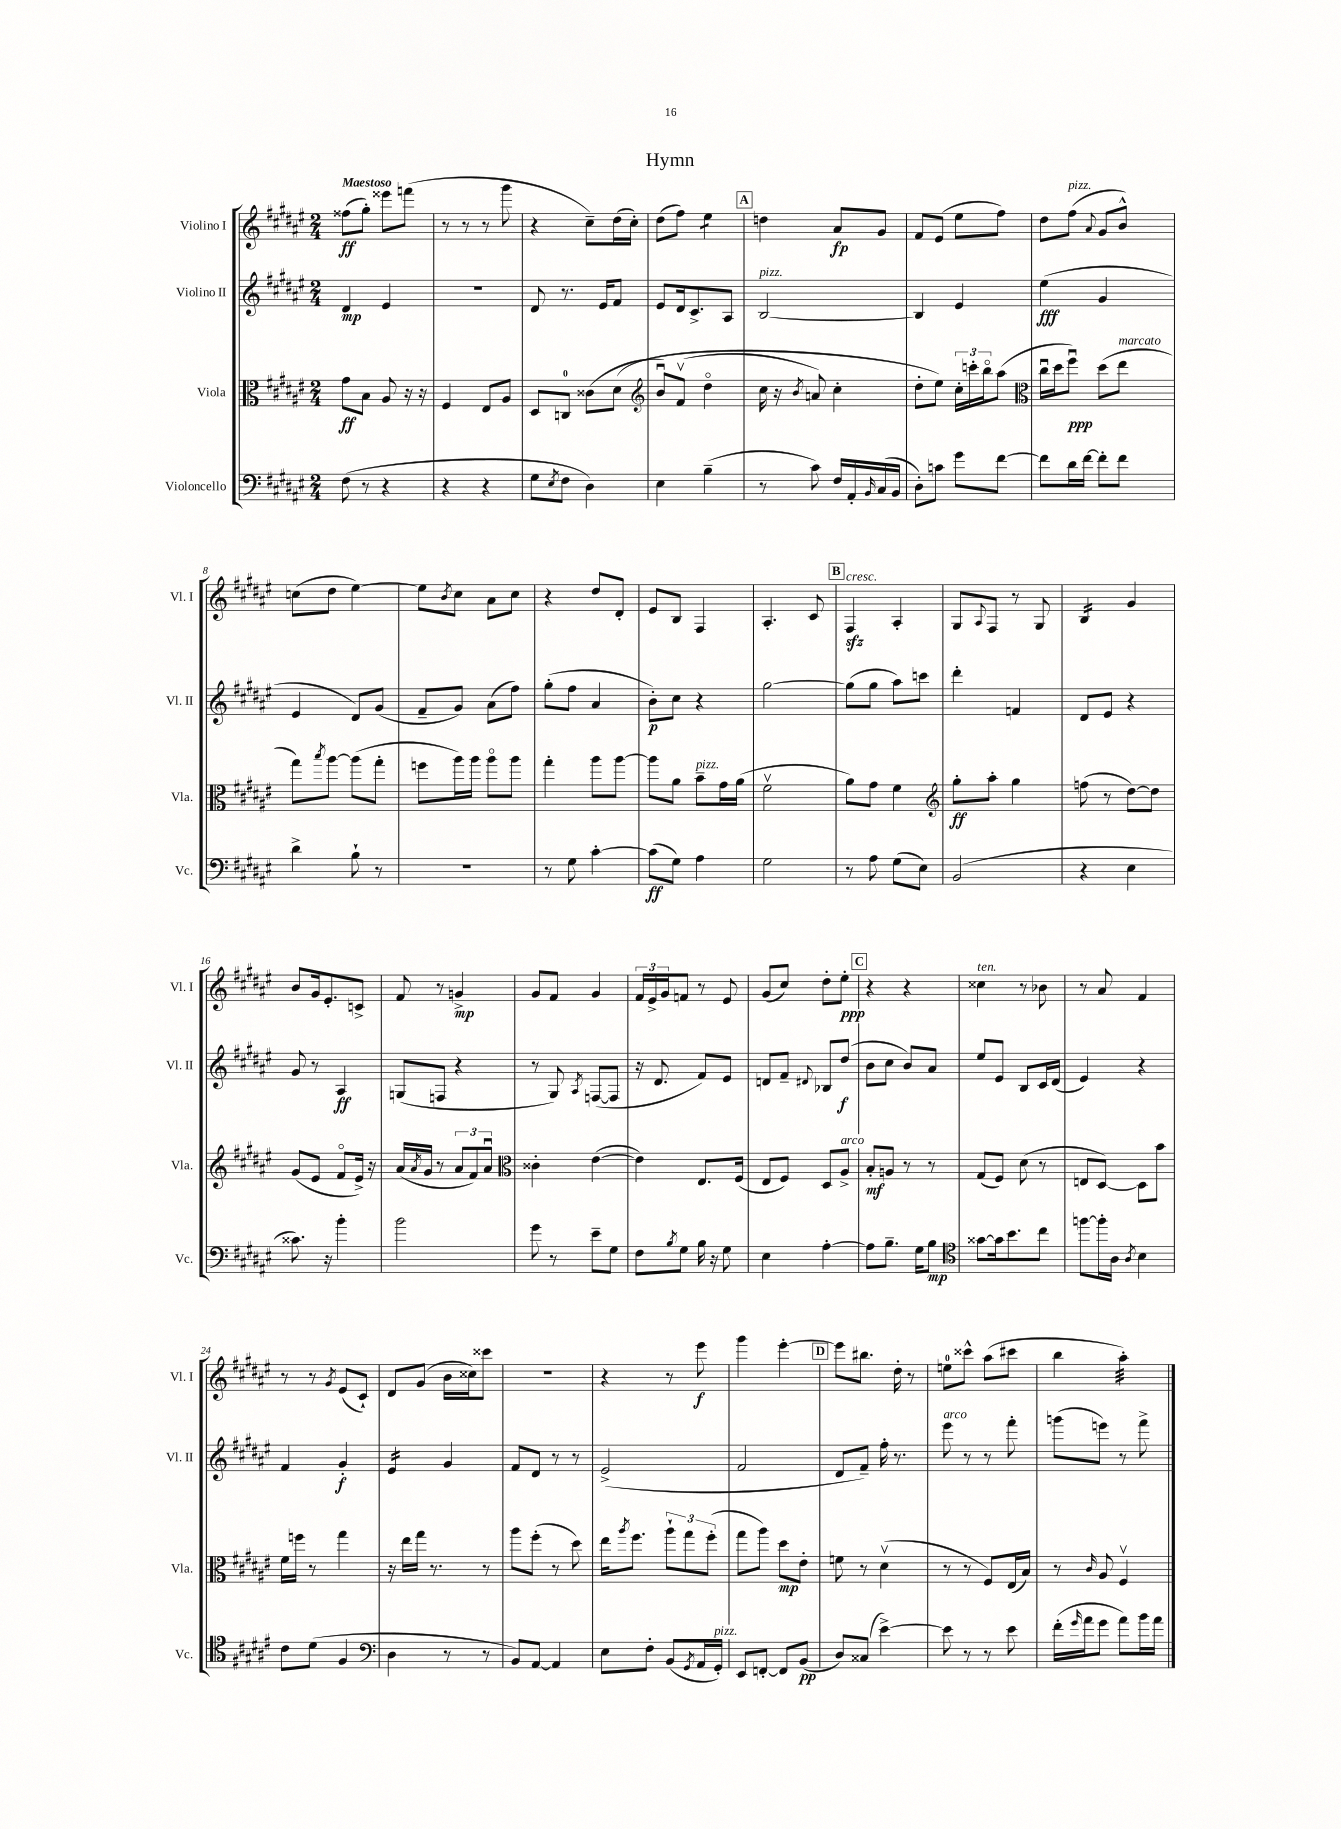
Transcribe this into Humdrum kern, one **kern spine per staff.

**kern	**kern	**kern	**kern
*staff4	*staff3	*staff2	*staff1
*clefF4	*clefC3	*clefG2	*clefG2
*k[f#c#g#d#a#e#]	*k[f#c#g#d#a#e#]	*k[f#c#g#d#a#e#]	*k[f#c#g#d#a#e#]
*M2/4	*M2/4	*M2/4	*M2/4
(8F#	8g#	4d#	(8ff##
8r	8B	.	8gg#')
4r	8A#	4e#	8eee##
.	16r	.	(8fff
.	16r	.	.
=	=	=	=
4r	4F#	2r	8r
.	.	.	8r
4r	8E#	.	8r
.	8A#	.	8ggg#
=	=	=	=
8G#	8D#	8d#	4r
8qE#	.	.	.
8F#	8C	8.r	.
4D#)	(8c##	.	8cc#~)
.	.	16e#	.
.	&(8d#	8f#	(16dd#
.	.	.	16cc#')
=	=	=	=
*	*clefG2	*	*
4E#	8bu)	8e#	(8dd#
.	(8f#v	16d#	8ff#)
.	.	8.c#^	.
(4B~	4dd#o	.	4ee#
.	.	8A#	.
=	=	=	=
8r	16cc#	[2B	4dd
.	16r	.	.
.	8qb	.	.
8c#)	8a)	.	.
16F#	4cc#'	.	8a#
16AA#'	.	.	.
16qqBB	.	.	.
(16C#	.	.	8g#
16BB	.	.	.
=	=	=	=
8D#')	8dd#'	4B]	8f#
8c	8ee#&)	.	(8e#
8g#	24cc#'	4e#	8ee#
.	24ccc'	.	.
.	24bbo	.	.
[8f#	(8aa#	.	8ff#)
=	=	=	=
*	*clefC3	*	*
8f#]	16cc#u	(4ee#	8dd#
.	16dd#	.	.
16d#	8ff#u)	.	(8ff#
[16f#	.	.	.
.	.	.	8qqa#
8f#']	(8dd#	4g#	8g#
8f#	8ee#	.	8b^^)
=	=	=	=
4d#^	8gg#)	4e#	(8cc
.	8qbb	.	.
.	[8aa#	.	8dd#
8B`	(8aa#]	8d#)	[4ee#)
8r	8gg#'	(8g#	.
=	=	=	=
2r	8ff	8f#~	8ee#]
.	.	.	8qb
.	16aa#)	8g#)	8cc#
.	16aa#	.	.
.	8aa#o	(8a#	8a#
.	8aa#	8ff#)	8cc#
=	=	=	=
8r	4gg#'	(8gg#'	4r
8G#	.	8ff#	.
[4c#'	8aa#	4a#	8dd#
.	[8aa#	.	8d#'
=	=	=	=
(8c#]	8aa#]	8b')	8e#
8G#)	8a#	8cc#	8B
4A#	8b~	4r	4F#
.	16g#	.	.
.	(16a#	.	.
=	=	=	=
2G#	2f#v	[2gg#	4.A#'
.	.	.	8c#
=	=	=	=
8r	8a#)	(8gg#]	4F#
8A#	8g#	8gg#	.
(8G#	4f#	8aa#)	4A#'
8E#)	.	8ccc	.
=	=	=	=
*	*clefG2	*	*
(2BB	8gg#'	4ddd#'	8G#
.	.	.	8qqA#
.	8aa#'	.	8F#
.	4gg#	4f	8r
.	.	.	8G#
=	=	=	=
4r	(8ff	8d#	4B
.	8r	8e#	.
4E#	[8dd#)	4r	4g#
.	8dd#]	.	.
=	=	=	=
8.c##)	(8g#	8g#	8b
.	8e#	8r	16g#
16r	.	.	8.e#'
4b'	8f#o	4A#	.
.	16e#^)	.	8c^
.	16r	.	.
=	=	=	=
2b	(16a#	(8G	8f#
.	8qa#	.	.
.	16g#	.	.
.	8r	8F	8r
.	12a#	4r	4g^
.	12f#)	.	.
.	12a#u	.	.
=	=	=	=
*	*clefC3	*	*
8g#	4c##'	8r	8g#
8r	.	8G#)	8f#
.	.	8qA#	.
8e#~	([4e#	([8F	4g#
8G#	.	8F]	.
=	=	=	=
8F#	4e#])	16r	24f#
.	.	.	24e#^
.	.	8.d#	.
.	.	.	24g#
8qB	.	.	.
8G#	.	.	8f
16B	8.E#	8f#)	8r
16r	.	.	.
8G#	.	8e#	8e#
.	(16F#	.	.
=	=	=	=
4E#	8E#	8d	(8g#
.	8F#)	8f#~	8cc#)
.	.	8qqd#	.
[4A#'	8D#	8B-	8dd#'
.	8A#^	(8dd#	8ee#'
=	=	=	=
8A#]	8B'	8b	4r
8.B~	8A	8cc#	.
.	8r	8b)	4r
16G#	.	.	.
8B	8r	8a#	.
=	=	=	=
*clefC4	*	*	*
[8g##	(8G#	8ee#	4cc##
16g##]	8F#)	8e#	.
8.b	.	.	.
.	(8d#	8B	8r
8cc#	8r	16c#	8b-
.	.	(16d#	.
=	=	=	=
[8ff	8E	4e#)	8r
16ff']	[8D#)	.	8a#
16A#	.	.	.
8qA#	.	.	.
4B	8D#]	4r	4f#
.	8b	.	.
=	=	=	=
8c#	16f#	4f#	8r
.	16ff	.	.
(8d#	8r	.	8r
.	.	.	8qg#
4F#	4gg#	4g#'	(8e#
.	.	.	8c#`)
=	=	=	=
*clefF4	*	*	*
4D#	16r	4e#	8d#
.	16ee#	.	.
.	16gg#	.	(8g#
.	8.r	.	.
8r	.	4g#	16b
.	.	.	16cc##)
8r	8r	.	8ccc##
=	=	=	=
8BB)	8aa#	8f#	2r
[8AA#	(8ff#'	8d#	.
4AA#]	8r	8r	.
.	8dd#)	8r	.
=	=	=	=
8E#	16ee#	(2e#^	4r
.	8qaa#	.	.
.	8.ff#	.	.
8F#'	.	.	.
(8BB	12aa#`	.	8r
.	12gg#	.	.
8qGG#	.	.	.
16AA#	.	.	8eee#
.	(12ff#'	.	.
16GG#')	.	.	.
=	=	=	=
8EE#	8gg#	2f#	4ggg#
[8FF'	8aa#)	.	.
8FF]	8dd#	.	[4eee#'
(8BB	8e#'	.	.
=	=	=	=
8D#)	8f	8d#	8eee#]
(8C##	8r	8f#~)	8.bb#
[4e#^)	(4d#v	16ff#'	.
.	.	8.r	16dd#'
.	.	.	8r
=	=	=	=
8e#]	8r	8eee#	8ee
8r	8r	8r	8ccc##^^
8r	8F#)	8r	(8aa#
8e#	(16E#	8fff#'	8ccc#
.	16B)	.	.
=	=	=	=
(16f#'	8r	(8ggg	4bb
16qqg#	.	.	.
16a#	.	.	.
.	16qqc#	.	.
8g#	8A#	8eee)	.
8a#)	4F#v	8r	4aa#')
16b	.	8fff#^	.
16a#	.	.	.
==	==	==	==
*-	*-	*-	*-
